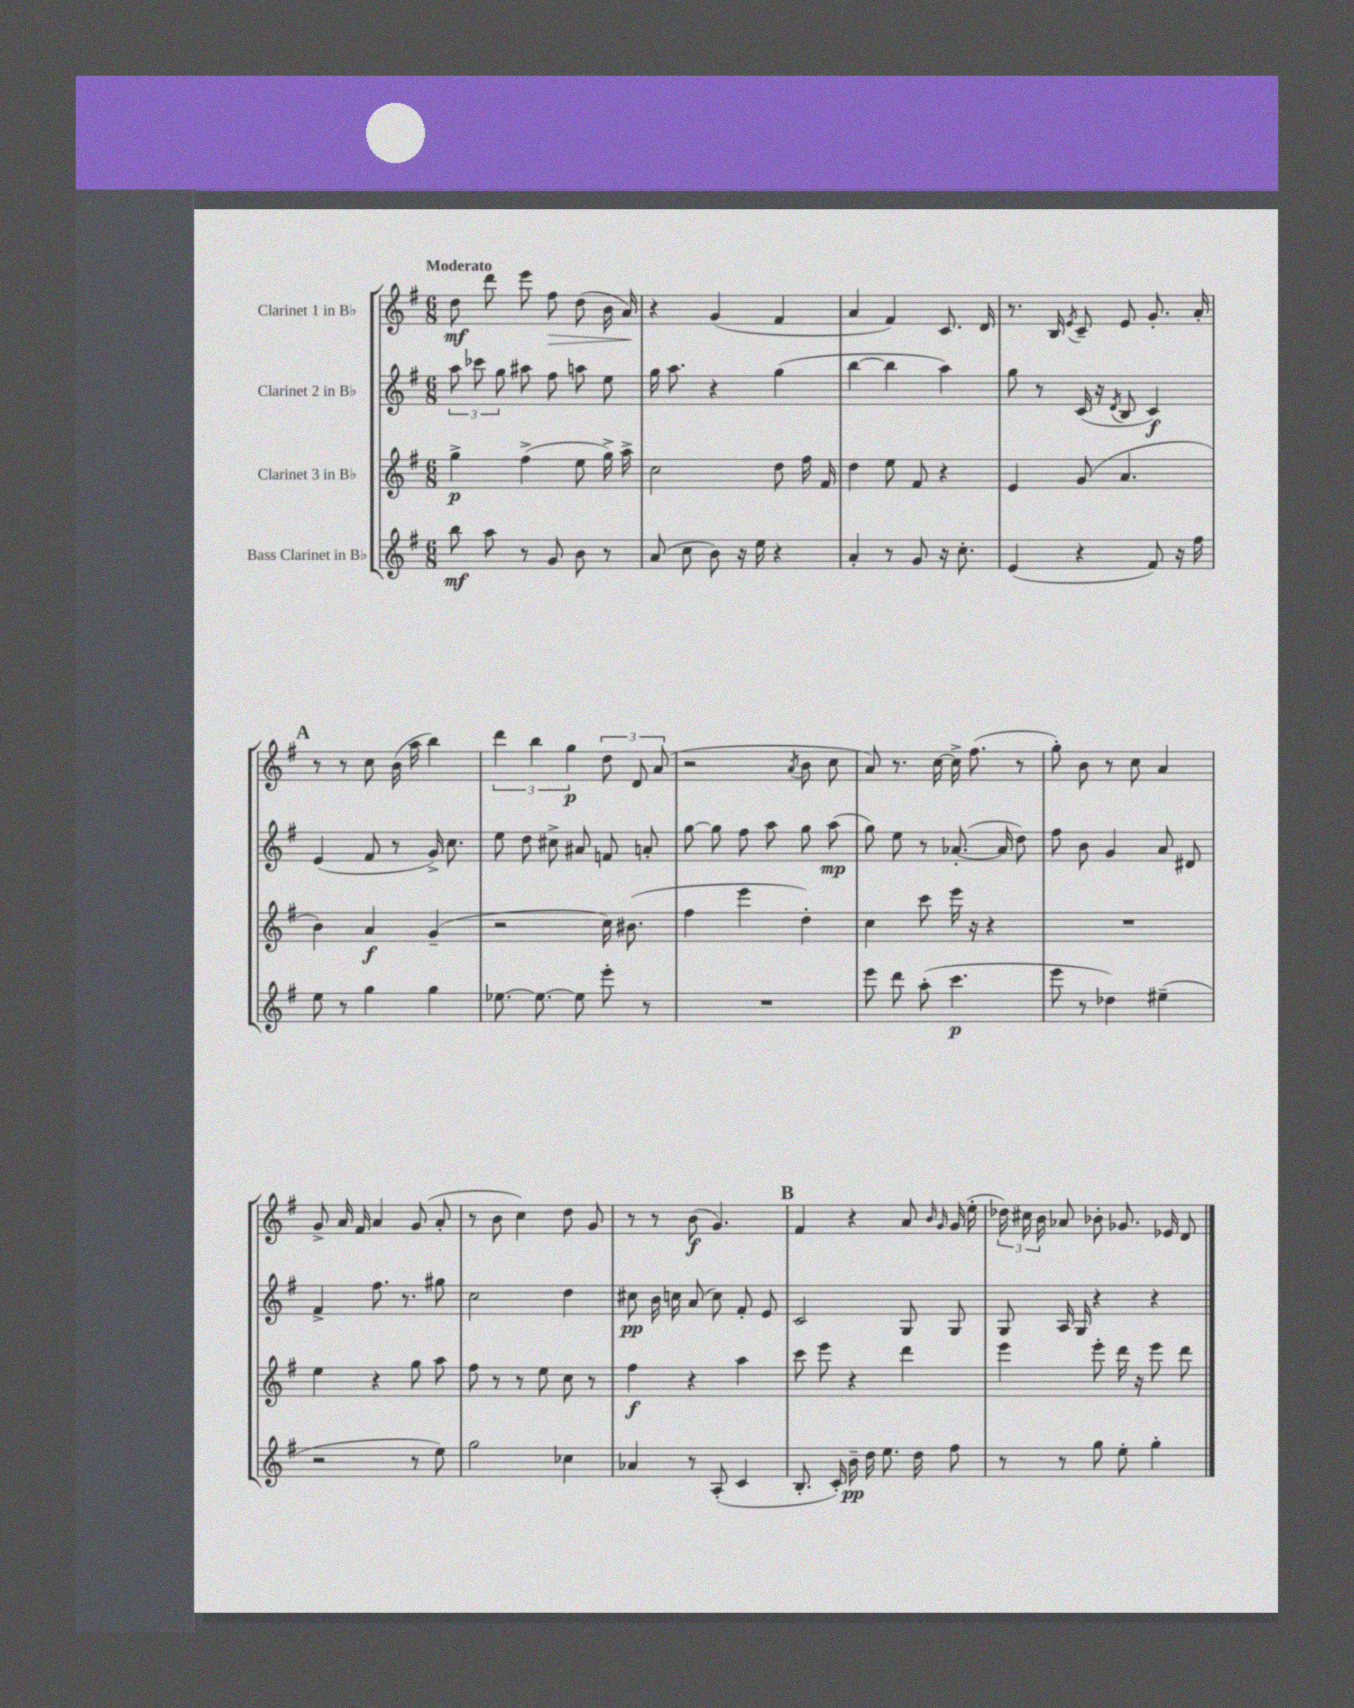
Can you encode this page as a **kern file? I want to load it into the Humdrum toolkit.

**kern	**kern	**kern	**kern
*staff4	*staff3	*staff2	*staff1
*clefG2	*clefG2	*clefG2	*clefG2
*k[f#]	*k[f#]	*k[f#]	*k[f#]
*M6/8	*M6/8	*M6/8	*M6/8
8bb\	4gg^\	12aa\	8dd\
.	.	12ccc-\	.
8aa\	.	.	8ddd\
.	.	12gg\	.
8r	(4ff#^\	8aa#\	8eee\
8g/	.	8ff#\	8ff#\
8b\	8ee\	8aa\	(8dd\
8r	16gg^\)	8ee\	16b\
.	16aa^\	.	16a/)
=	=	=	=
(8a/	2cc\	16gg\	4r
.	.	8.aa\	.
8cc\	.	.	.
8b\)	.	4r	(4g/
16r	.	.	.
16ee\	.	.	.
4r	8dd\	(4gg\	4f#/
.	16ff#\	.	.
.	16f#/	.	.
=	=	=	=
4a'/	4dd\	[4bb\	4a/
8r	8ee\	4bb\]	4f#/)
8g/	8f#/	.	.
16r	4r	4aa\)	8.c/
8.cc'\	.	.	.
.	.	.	16d/
=	=	=	=
(4e/	4e/	8gg\	8.r
.	.	8r	.
.	.	.	16B/
.	.	.	8qe/
4r	(8g/	(16c/	8c~/
.	.	16r	.
.	.	8qd/	.
.	4.a/	8B/	8e/
8f#/)	.	4c/)	8.g'/
16r	.	.	.
16ff#\	.	.	16a'/
=	=	=	=
8ee\	4b\)	(4e/	8r
8r	.	.	8r
4gg\	4a/	8f#/	8cc\
.	.	8r	(16b\
.	.	.	16aa\
4gg\	(4g~/	16g^/)	4bb\)
.	.	8.cc\	.
=	=	=	=
[8.ee-\	2r	8ee\	6ddd\
.	.	8dd\	.
.	.	.	6bb\
8.ee-\_	.	.	.
.	.	8cc#^\	.
.	.	.	6gg\
8ee-\]	.	8a#/	.
8eee'\	16cc\)	8f/	12dd\
.	(8.b#\	.	.
.	.	.	12d/
8r	.	8a'/	.
.	.	.	(12a/
=	=	=	=
2.r	4ff#\	[8gg\	2r
.	.	8gg\]	.
.	4eee\	8ff#\	.
.	.	8aa\	.
.	.	.	8qa/
.	4dd'\)	8gg\	8b\
.	.	(8aa\	8cc\
=	=	=	=
8eee\	4cc\	8gg\)	8a/)
8ddd\	.	8ee\	8.r
(8aa'\	8ccc\	8r	.
.	.	.	[16cc\
4.ccc\	16eee\	([8.a-'/	16cc^\]
.	16r	.	(8.ff#\
.	4r	.	.
.	.	16a-/]	.
.	.	8dd\)	8r
=	=	=	=
8eee\	2.r	8ff#\	8gg'\)
8r	.	8b\	8b\
4dd-\)	.	4g/	8r
.	.	.	8cc\
(4ee#~\	.	8a/	4a/
.	.	8d#/	.
=	=	=	=
2r	4ee\	4f#^/	8g^/
.	.	.	16a/
.	.	.	16f#/
.	4r	8.ff#\	4a/
.	.	8.r	.
8r	8gg\	.	(8g/
8ee\)	8aa\	8gg#\	8a'/
=	=	=	=
2gg\	8ff#\	2cc\	8r
.	8r	.	8b\
.	8r	.	4cc\)
.	8ee\	.	.
4cc-\	8cc\	4dd\	8dd\
.	8r	.	8g/
=	=	=	=
4a-/	4ff#\	8cc#\	8r
.	.	16b\	8r
.	.	16cc\	.
8r	4r	(8a/	(8b\
(8A'/	.	8cc\)	4.g/)
4c/	4aa\	8f#'/	.
.	.	8e/	.
=	=	=	=
8.B'/	8ccc\	2c/	4f#/
.	8eee\	.	.
16c'/)	.	.	.
16b~\	4r	.	4r
16dd\	.	.	.
8.ee\	.	.	.
.	4ddd\	8G/	8a/
16dd\	.	.	.
.	.	.	16qqb/
.	.	.	16qqg/
8ff#\	.	8G/	(16g/
.	.	.	16ee'\
=	=	=	=
8r	4eee\	8G/	24dd-\)
.	.	.	24cc#\
.	.	.	24b\
8r	.	16A/	8a-/
.	.	16G/	.
8gg\	8eee'\	4r	8b-'\
8ee'\	16ddd\	.	8.g-/
.	16r	.	.
4gg'\	8eee\	4r	.
.	.	.	16e-/
.	8ddd\	.	8d/
==	==	==	==
*-	*-	*-	*-
